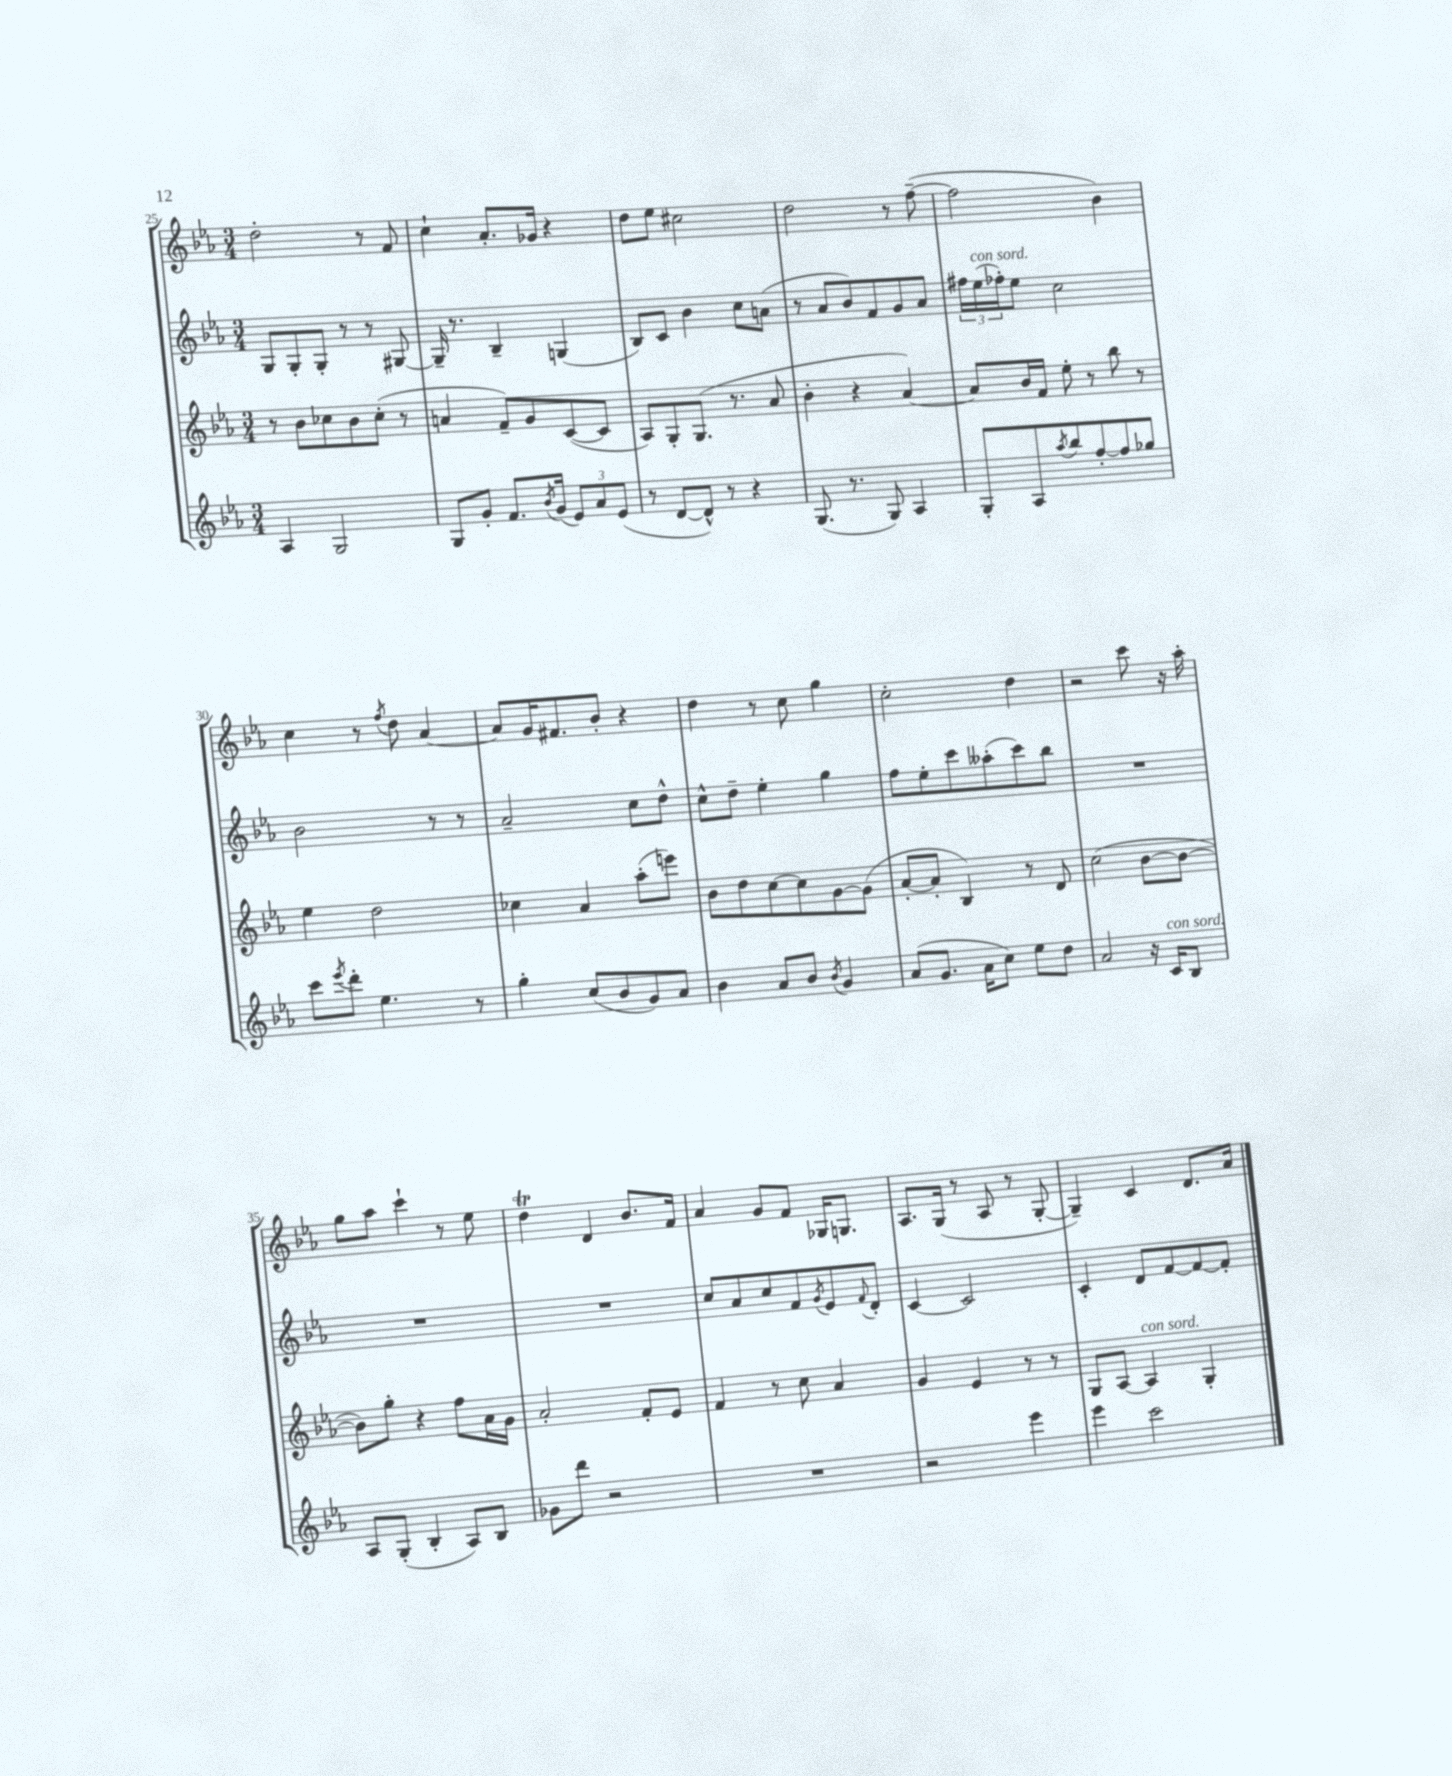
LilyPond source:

<<
\new StaffGroup <<
\new Staff = "s0" {
    \clef treble \key ees \major \numericTimeSignature \time 3/4
    d''2-. r8 f'8 |
    c''4-! aes'8.-. ges'16 r4 |
    d''8 ees''8 cis''2 |
    d''2 r8 f''8~--( |
    f''2 bes'4) |
    c''4 r8 \acciaccatura { f''8 } d''8 aes'4~ |
    aes'8 g'16 fis'8. bes'8-. r4 |
    d''4 r8 c''8 g''4 |
    c''2-. d''4 |
    r2 c'''8 r16 aes''16-. |
    g''8 aes''8 c'''4-! r8 ees''8 |
    d''4\trill d'4 bes'8. f'16 |
    aes'4 g'8 f'8 ges16 g8. |
    aes8. g16( r8 aes8 r8 g8~-. |
    g4--) c'4 d'8. aes'16 \bar "|." |
}
\new Staff = "s1" {
    \clef treble \key ees \major \numericTimeSignature \time 3/4
    g8 g8-. g8-. r8 r8 gis8~ |
    gis16-- r8. bes4-- g4( |
    bes8) c'8 bes'4 c''8 a'8( |
    r8 aes'8 bes'8) f'8 g'8 aes'8 |
    \tuplet 3/2 { fis''16 ees''16^\markup { \italic "con sord." }( fes''16-.) } ees''8 c''2 |
    bes'2 r8 r8 |
    aes'2-- c''8 d''8-^ |
    c''8-^ d''8-- ees''4-. g''4 |
    f''8 ees''8-. c'''8 aeses''8-.( c'''8) bes''8 |
    R2. |
    R2. |
    R2. |
    c''8 aes'8 c''8 f'8 \acciaccatura { g'8 } ees'8 \appoggiatura { f'8 } d'8-. |
    c'4~ c'2 |
    c'4-. d'8 f'8~ f'8~ f'8-. \bar "|." |
}
\new Staff = "s2" {
    \clef treble \key ees \major \numericTimeSignature \time 3/4
    r8 bes'8 ces''8 bes'8 ces''8-.( r8 |
    a'4 f'8--) g'8 c'8~( c'8 |
    aes8) g8-. g8.( r8. aes'8 |
    bes'4-. r4 aes'4~) |
    aes'8 bes'16 f'16 ees''8-. r8 bes''8 r8 |
    ees''4 d''2 |
    ces''4 aes'4 aes''8-.( e'''8) |
    bes'8 d''8 c''8~ c''8 g'8~ g'8( |
    aes'8~-. aes'8-. bes4) r8 d'8 |
    c''2( bes'8~ bes'8~ |
    bes'8) g''8-. r4 f''8 aes'16 g'16 |
    aes'2-. f'8-. ees'8 |
    f'4 r8 c''8 aes'4 |
    g'4 ees'4 r8 r8 |
    g8 aes8~ aes4^\markup { \italic "con sord." } g4-. \bar "|." |
}
\new Staff = "s3" {
    \clef treble \key ees \major \numericTimeSignature \time 3/4
    aes4 g2 |
    g8 g'8-. f'8. \acciaccatura { bes'8 } g'16( \tuplet 3/2 { ees'8) aes'8 ees'8( } |
    r8 d'8~ d'8-^) r8 r4 |
    g8.( r8. g8) aes4 |
    g8-. aes8 \acciaccatura { aes''8 } bes''8 f''8~-. f''8 ges''8 |
    c'''8 \acciaccatura { ees'''8 } d'''8-. ees''4. r8 |
    g''4-. c''8( bes'8 g'8) aes'8 |
    bes'4 aes'8 bes'8 \acciaccatura { bes'8 } g'4 |
    aes'8( g'8. aes'16 c''8) ees''8 d''8 |
    aes'2 r16 c'16^\markup { \italic "con sord." } bes8 |
    aes8 g8-.( bes4-. aes8) bes8 |
    ges'8 d'''8 r2 |
    R2. |
    r2 ees'''4 |
    ees'''4 c'''2 \bar "|." |
}
>>
>>
\layout { \context { \Score currentBarNumber = #25 } }
